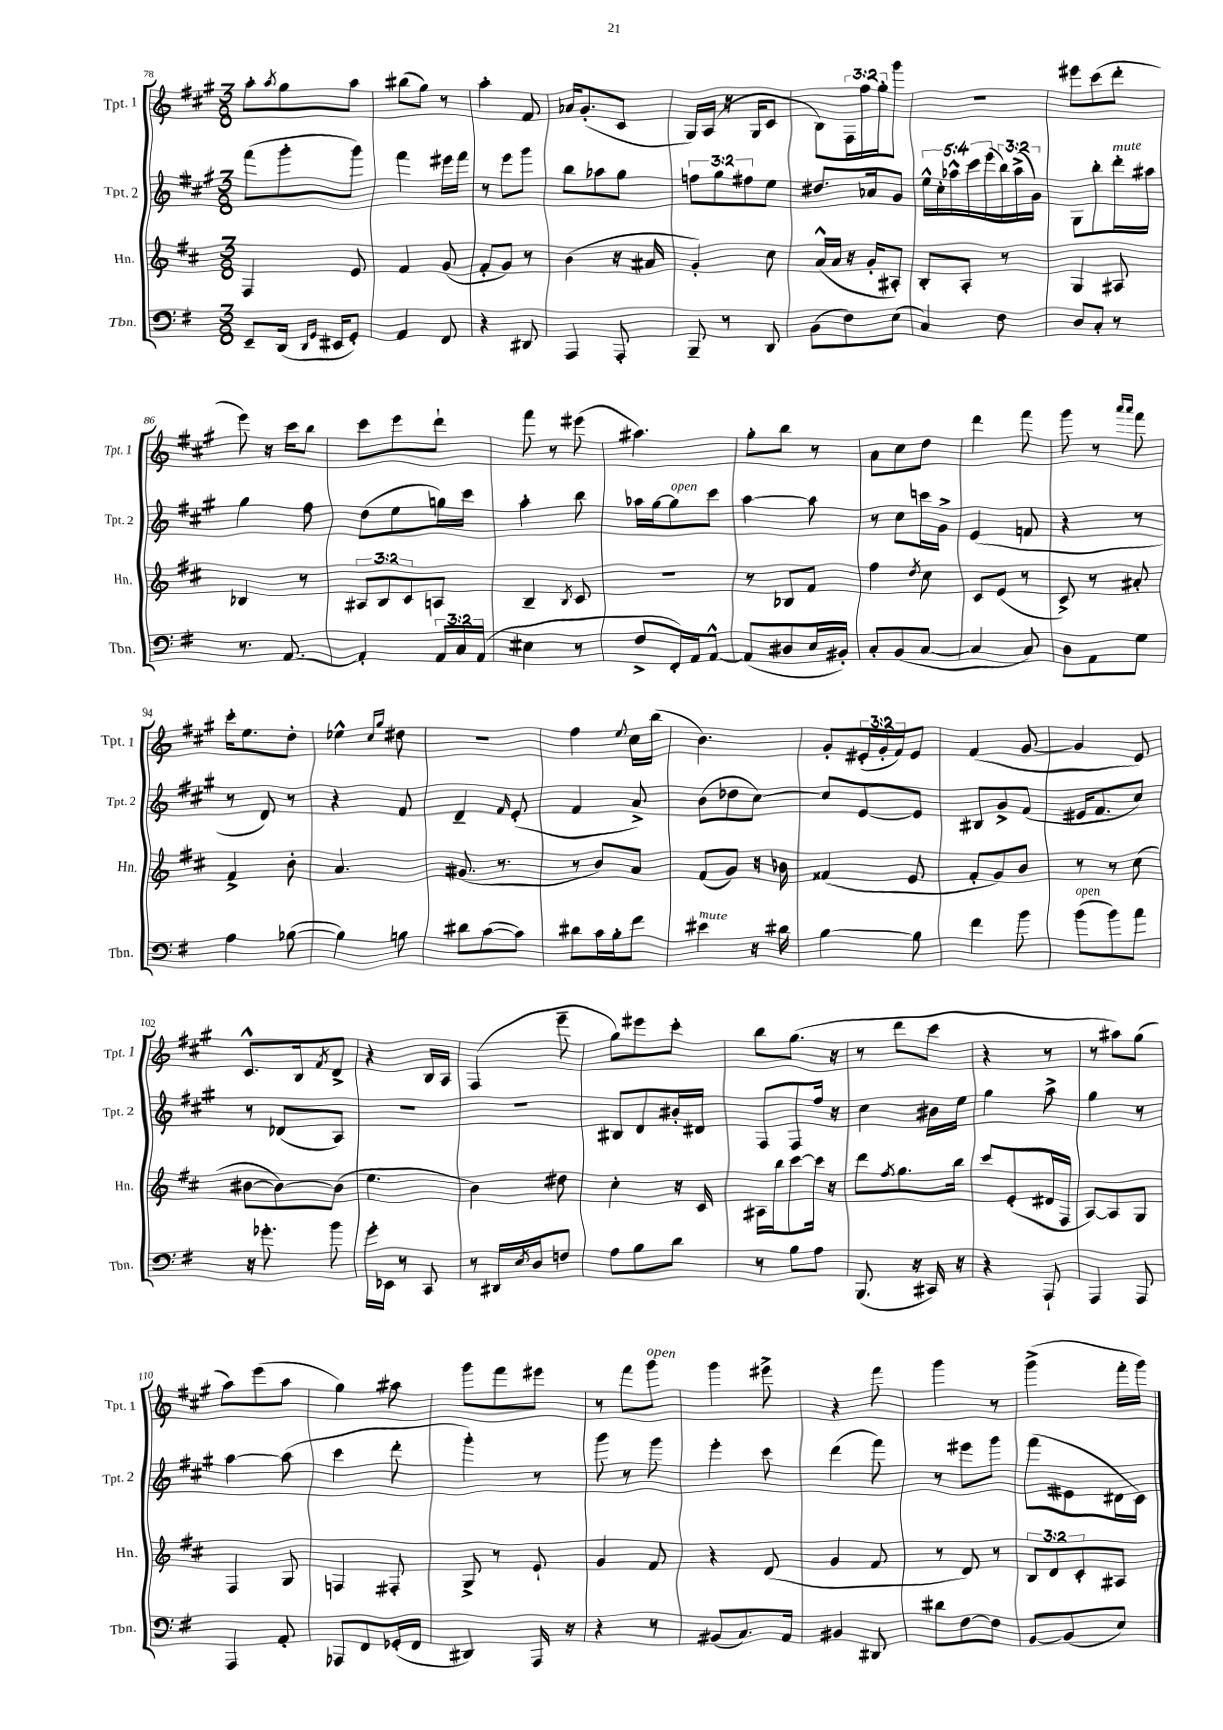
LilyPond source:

<<
\new StaffGroup <<
\new Staff = "s0" \with { instrumentName = "Tpt. 1" shortInstrumentName = "Tpt. 1" } {
    \clef treble \key a \major \numericTimeSignature \time 3/8 \override Staff.TupletNumber.text = #tuplet-number::calc-fraction-text
    a''8-. \acciaccatura { a''8 } gis''8 a''8 |
    bis''8( gis''8) r8 |
    a''4-. fis'8 |
    aes'16 gis'8.-.( cis'8 |
    gis16) a16( r16 gis16 cis'8 |
    b8) \tuplet 3/2 { fis16 fis''16 gis''16-. } gis'''8 |
    R4. |
    eis'''8 cis'''8( d'''8-. |
    e'''8) r16 cis'''16 b''8 |
    cis'''8 e'''8 d'''8-! |
    fis'''8 r8 eis'''8( |
    ais''4.) |
    gis''8-. b''8 r8 |
    a'8 cis''8 d''8 |
    d'''4 fis'''8 |
    gis'''8 r8 \grace { a'''16 a'''16 } fis'''8 |
    cis'''16-. e''8. d''8-. |
    ees''4-^ \grace { cis''16 gis''16 } dis''8 |
    R4. |
    fis''4 \appoggiatura { e''8 } cis''16 b''16( |
    b'4.) |
    gis'8-. \tuplet 3/2 { eis'16-.( gis'16-. fis'16) } eis'8 |
    fis'4( gis'8~ |
    gis'4 e'8) |
    cis'8.-^ b16 \acciaccatura { fis'8 } d'8-> |
    r4 b16 a16 |
    fis4( e'''8-- |
    gis''8) eis'''8 cis'''8-. |
    b''8 gis''8.( r16 |
    r8 d'''8 cis'''8 |
    r4 r8 |
    r8 ais''8) gis''8( |
    a''8) e'''8( a''8 |
    gis''4) ais''8 |
    gis'''8 fis'''8 eis'''8 |
    r8 fis'''8 gis'''8^\markup { \italic "open" } |
    gis'''4 eis'''8-> |
    r4 fis'''8 |
    gis'''4 r8 |
    gis'''4->( fis'''16-. gis'''16) \bar "|." |
}
\new Staff = "s1" \with { instrumentName = "Tpt. 2" shortInstrumentName = "Tpt. 2" } {
    \clef treble \key a \major \numericTimeSignature \time 3/8 \override Staff.TupletNumber.text = #tuplet-number::calc-fraction-text
    fis'''8( gis'''8-. gis'''8) |
    fis'''4 eis'''16 fis'''16 |
    r8 e'''8 gis'''8 |
    b''8 aes''8 gis''8 |
    \tuplet 3/2 { f''8 gis''8 fis''8 } e''8 |
    dis''8. aes'16 gis'8 |
    \tuplet 5/4 { e''16-^ cis''16-. aes''16-^ cis'''16 e'''16( } \tuplet 3/2 { b''16) aes''16->( gis'16) } |
    gis8 b''8-. d'''16-.^\markup { \italic "mute" } ais''16 |
    gis''4 fis''8 |
    d''8( e''8 g''16) cis'''16 |
    a''4-. b''8 |
    aes''16 gis''16~ gis''8^\markup { \italic "open" } cis'''8 |
    a''4~ a''8 |
    r8 cis''8 c'''16 gis'16-> |
    e'4( f'8 |
    r4 r8 |
    r8 d'8) r8 |
    r4 fis'8 |
    d'4-- \grace { fis'16 } e'8-.( |
    fis'4 a'8->) |
    b'8( des''8 cis''8~) |
    cis''8 e'8~ e'8 |
    bis8 gis'8-> fis'8( |
    eis'16 fis'8. cis''8) |
    r8 des'8( a8) |
    r4. |
    R4. |
    bis8 d'8 bis'16-. dis'16 |
    fis8 fis8 fis''16 r16 |
    cis''4 bis'16 e''16 |
    gis''4 a''8-> |
    gis''4 r8 |
    a''4~ a''8( |
    cis'''4 d'''8-. |
    gis'''4-.) r8 |
    gis'''8 r8 gis'''8 |
    e'''4-. cis'''8 |
    d'''4( fis'''8) |
    r8 eis'''8 gis'''8 |
    fis'''8( eis'8 dis'16 cis'16) \bar "|." |
}
\new Staff = "s2" \with { instrumentName = "Hn." shortInstrumentName = "Hn." } {
    \clef treble \key d \major \numericTimeSignature \time 3/8 \override Staff.TupletNumber.text = #tuplet-number::calc-fraction-text
    fis4 e'8 |
    fis'4 g'8( |
    fis'8-. g'8) r8 |
    b'4( r16 ais'16 |
    g'4-.) cis''8 |
    a'16-^( a'16 r16 g'16-. ais8-.) |
    b8-. a8-. r8 |
    g4 ais8 |
    bes4 r8 |
    \tuplet 3/2 { ais8 b8 cis'8 } a8 |
    b4-- \acciaccatura { b8 } cis'8 |
    R4. |
    r8 bes8 fis'8 |
    fis''4 \acciaccatura { d''8 } cis''8 |
    cis'8 e'8( r8 |
    cis'8->) r8 ais'8-. |
    fis'4-> b'8-. |
    a'4. |
    gis'8.( r8. |
    r8 b'8) a'8 |
    fis'8( g'8) r16 bes'16 |
    fisis'4( e'8 |
    fis'8-. g'8) b'8 |
    r8 r8 cis''8( |
    bis'8~ bis'8~) bis'8( |
    e''4. |
    b'4) dis''8 |
    cis''4-. r16 cis'16 |
    ais16 b''16 cis'''8~ cis'''16 r16 |
    d'''8 \acciaccatura { fis''8 } g''8. b''16 |
    cis'''8 e'8-.( dis'16 fis16 |
    a8~) a8 g8 |
    fis4 g8 |
    f4 fis8-. |
    g8-> r8 e'8-! |
    g'4 fis'8 |
    r4 d'8( |
    g'4 fis'8 |
    r8 d'8) r8 |
    \tuplet 3/2 { b8 d'8 cis'8-. } ais8 \bar "|." |
}
\new Staff = "s3" \with { instrumentName = "Tbn." shortInstrumentName = "Tbn." } {
    \clef bass \key g \major \numericTimeSignature \time 3/8 \override Staff.TupletNumber.text = #tuplet-number::calc-fraction-text
    e,8-- d,16( \grace { d,16 g,16 } eis,16 g,8-.) |
    a,4 fis,8 |
    r4 dis,8 |
    a,,4 a,,8-. |
    b,,8-- r8 d,8 |
    b,8( fis8) e8( |
    c4) fis8 |
    d8 c8-. r8 |
    r8. a,8.~ |
    a,4-. \tuplet 3/2 { a,16 c16 a,16( } |
    eis4 r8 |
    fis8-> fis,16-.) a,16 a,8~-^ |
    a,8( dis8 e16 bis,16-.) |
    c8-. b,8( c8~ |
    c4 c8) |
    d8 a,8 g8 |
    a4 bes8~( |
    bes4) b8 |
    dis'8 c'8~( c'8) |
    dis'8 c'16 b16-. fis'8 |
    eis'4^\markup { \italic "mute" } r16 dis'16 |
    b4~ b8 |
    fis'4 b'8 |
    b'8^\markup { \italic "open" }( b'8) a'8 |
    r16 ges'8.-. b'8 |
    g'16-. ees,16 r8 c,8 |
    r8 dis,16 \acciaccatura { e8 } d16 f8 |
    a8 b8 d'8 |
    r8 b8 a8 |
    b,,8.( r16 cis,16) r16 |
    r4 a,,8-! |
    a,,4 a,,8 |
    a,,4 a,8-. |
    aes,,8 fis,8 ges,16-.( fis,16 |
    dis,4) a,,16 r16 |
    r4 r8 |
    bis,8( c8.) a,16 |
    bis,4 dis,8 |
    dis'8 fis8~ fis8 |
    b,8~ b,8( e8) \bar "|." |
}
>>
>>
\layout { \context { \Score currentBarNumber = #78 } }
